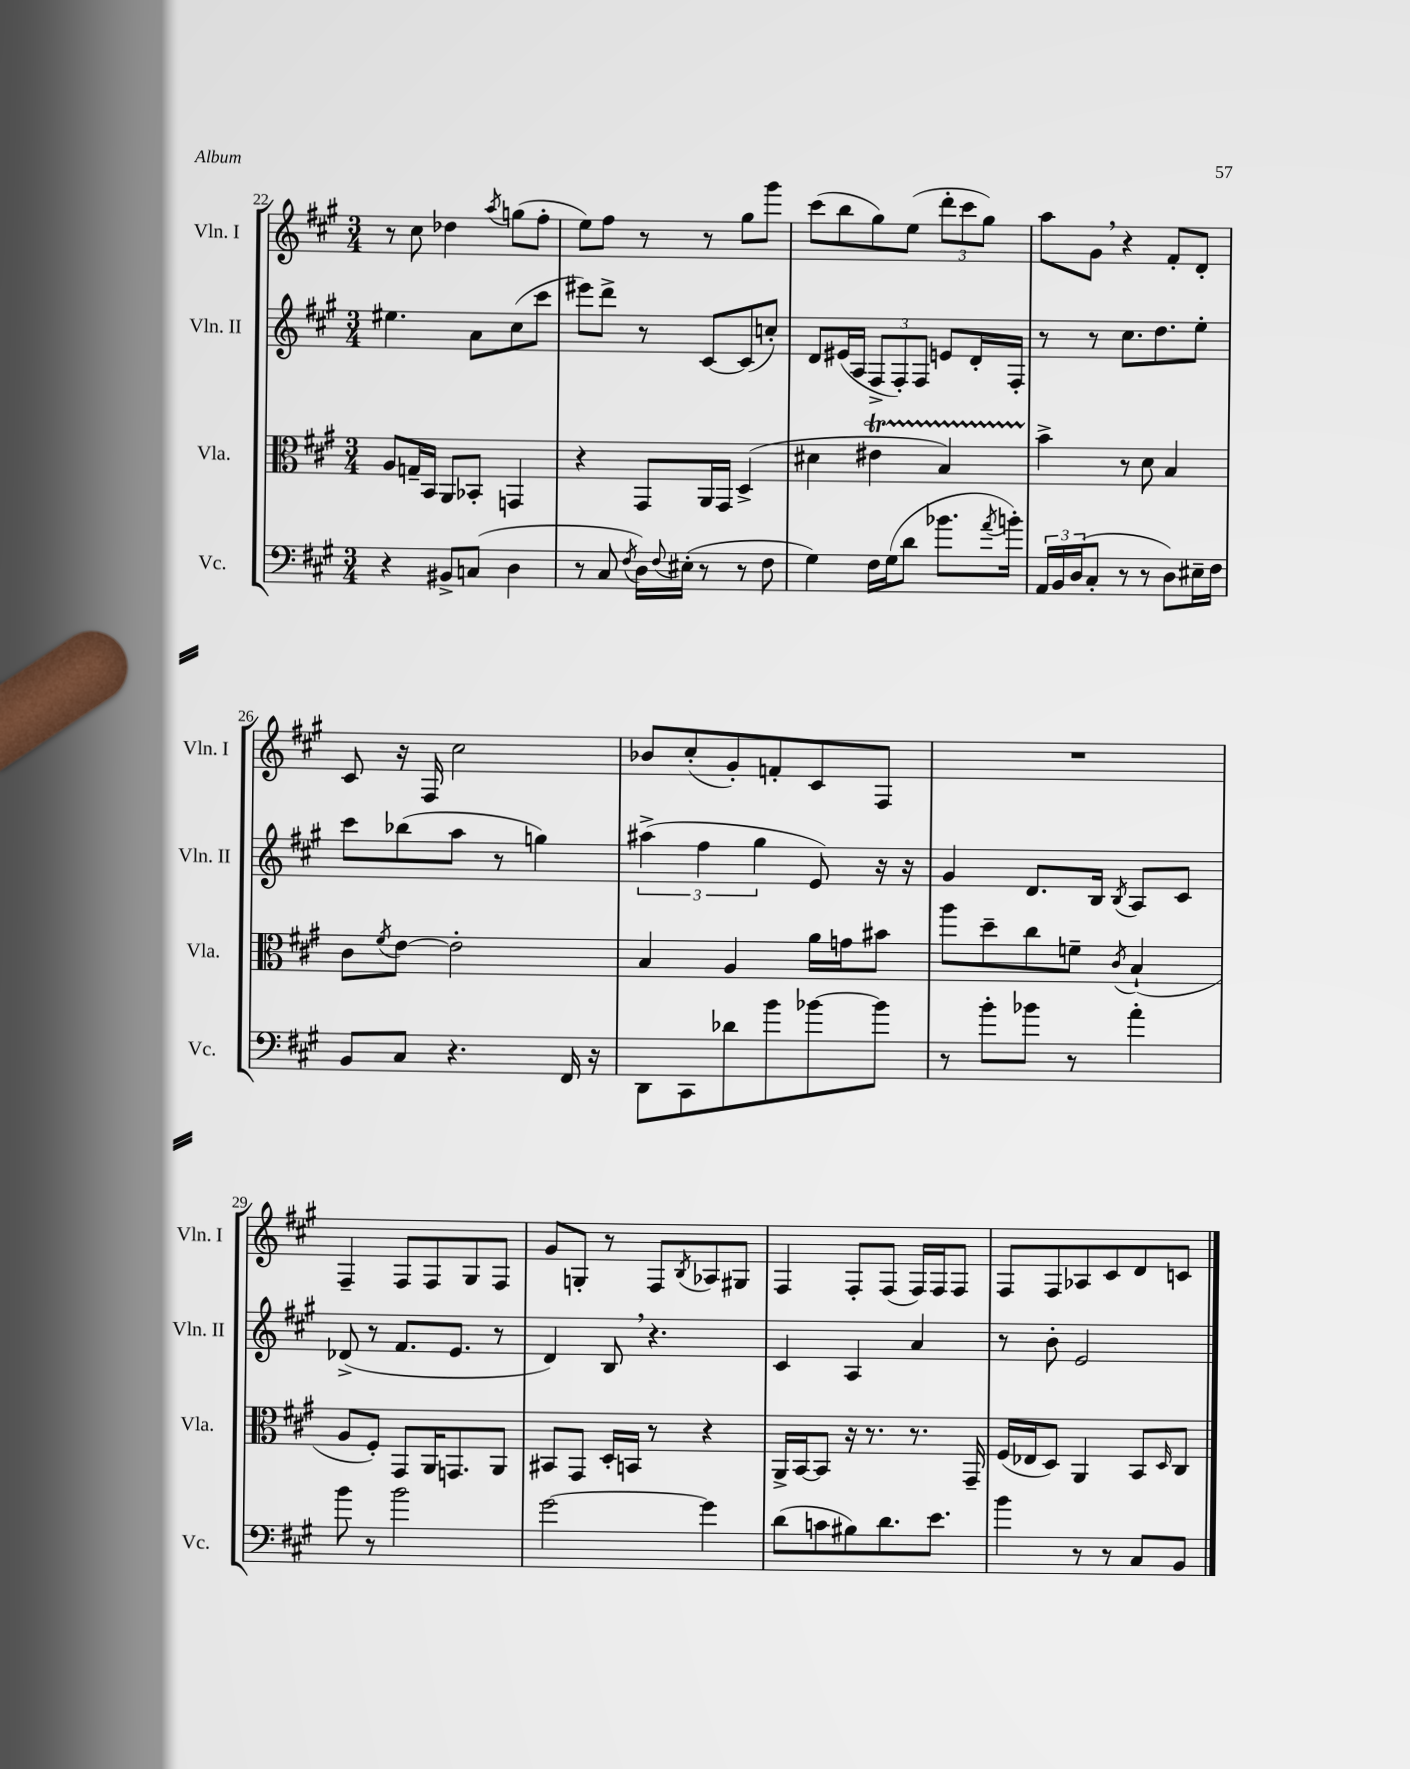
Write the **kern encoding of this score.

**kern	**kern	**kern	**kern
*staff4	*staff3	*staff2	*staff1
*clefF4	*clefC3	*clefG2	*clefG2
*k[f#c#g#]	*k[f#c#g#]	*k[f#c#g#]	*k[f#c#g#]
*M3/4	*M3/4	*M3/4	*M3/4
4r	8A/L	4.ee#\	8r
.	16G~/L	.	8cc#\
.	16BB/JJ	.	.
8BB#^/L	8AA/L	.	4dd-\
(8C/J	8BB-'/J	8a\L	.
.	.	.	8qaa/
4D\	4GG/	(8cc#\	(8gg\L
.	.	8ccc#\J	8ff#'\J
=	=	=	=
8r	4r	8eee#\L)	8ee\L)
8C#/	.	8ddd^\J	8ff#\J
8qF#/	.	.	.
16D\LL)	8GG#/L	8r	8r
8qqF#/	.	.	.
(16E#'\JJ	.	.	.
8r	16AA/L	[8c#/L	8r
.	16GG#/JJ	.	.
8r	(4D^/	(8c#/]	8gg#\L
8F#\	.	8cc'/J)	8ggg#\J
=	=	=	=
4G#\)	4d#\	8d/L	(8ccc#\L
.	.	(16e#/L	8bb\
.	.	16A/JJ	.
16F#\LL	4e#\	12F#^/L	8gg#\)
(16G#\J	.	.	.
.	.	12F#'/)	.
8d\J	.	.	(8ee\J
.	.	12F#/J	.
8.b-\L	4B/)	8e/L	12ddd'\L
.	.	.	12ccc#\
.	.	16d'/L	.
.	.	.	12gg#\J)
8qa/	.	.	.
16b'\Jk)	.	16F#'/JJ	.
=	=	=	=
24AA/LL	4b^\	8r	8aa\L
24BB/	.	.	.
(24D/J	.	.	.
8C#'/J	.	8r	8g#\J
8r	8r	8.cc#\L	4r
8r	8d\	.	.
.	.	8.dd\	.
8D\L)	4B/	.	8f#'/L
16E#~\L	.	8ee'\J	8d'/J
16F#\JJ	.	.	.
=	=	=	=
8BB/L	8c#\L	8ccc#\L	8c#/
.	8qf#/	.	.
8C#/J	[8e\J	(8bb-\	16r
.	.	.	16F#/
4.r	2e'\]	8aa\J	2cc#\
.	.	8r	.
.	.	4gg\)	.
16FF#/	.	.	.
16r	.	.	.
=	=	=	=
8DD\L	4B/	(6aa#^\	8b-/L
8CC#\	.	.	(8cc#'/
.	.	6ff#\	.
8d-\	4A/	.	8g#'/)
.	.	6gg#\	.
8b\	.	.	8f'/
[8b-\	16a\LL	8e/)	8c#/
.	16g\J	.	.
8b-\]J	8b#\J	16r	8F#/J
.	.	16r	.
=	=	=	=
8r	8aa\L	4g#/	2.r
8b'\L	8dd~\	.	.
8b-\J	8cc#\	8.d/L	.
8r	8f~\J	.	.
.	.	16B/Jk	.
.	8qc#/	8qB/	.
4a'\	(4B`/	8A/L	.
.	.	8c#/J	.
=	=	=	=
8b\	8A/L	(8d-^/	4F#~/
8r	8F#'/J)	8r	.
2b\	8GG#/L	8.f#/L	8F#/L
.	16AA/K	.	8F#/
.	8.GG/	8.e/J	.
.	.	.	8G#/
.	8AA/J	8r	8F#/J
=	=	=	=
[2g#\	8BB#/L	4d/)	8g#/L
.	8GG#/J	.	8G'/J
.	16D'/LL	8B/	8r
.	16BB/JJ	.	.
.	8r	4.r	8F#/L
.	.	.	8qB/
4g#\]	4r	.	8A-/
.	.	.	8G#/J
=	=	=	=
(8d\L	16AA^/LL	4c#/	4F#/
.	[16BB/J	.	.
8c\	8BB/]J	.	.
8B#\)	16r	4A/	8F#'/L
.	8.r	.	.
8.d\	.	.	(8F#/J
.	8.r	4a/	16F#/LL)
8.e\J	.	.	16F#/J
.	.	.	8F#/J
.	16GG#~/	.	.
=	=	=	=
4b\	(16F#/LL	8r	8F#/L
.	16E-/J	.	.
.	8D/J)	8b'\	8F#/
8r	4AA/	2e/	8A-/
8r	.	.	8c#/
8C#/L	8BB/L	.	8d/
.	16qqD/	.	.
8BB/J	8C#/J	.	8c/J
==	==	==	==
*-	*-	*-	*-
